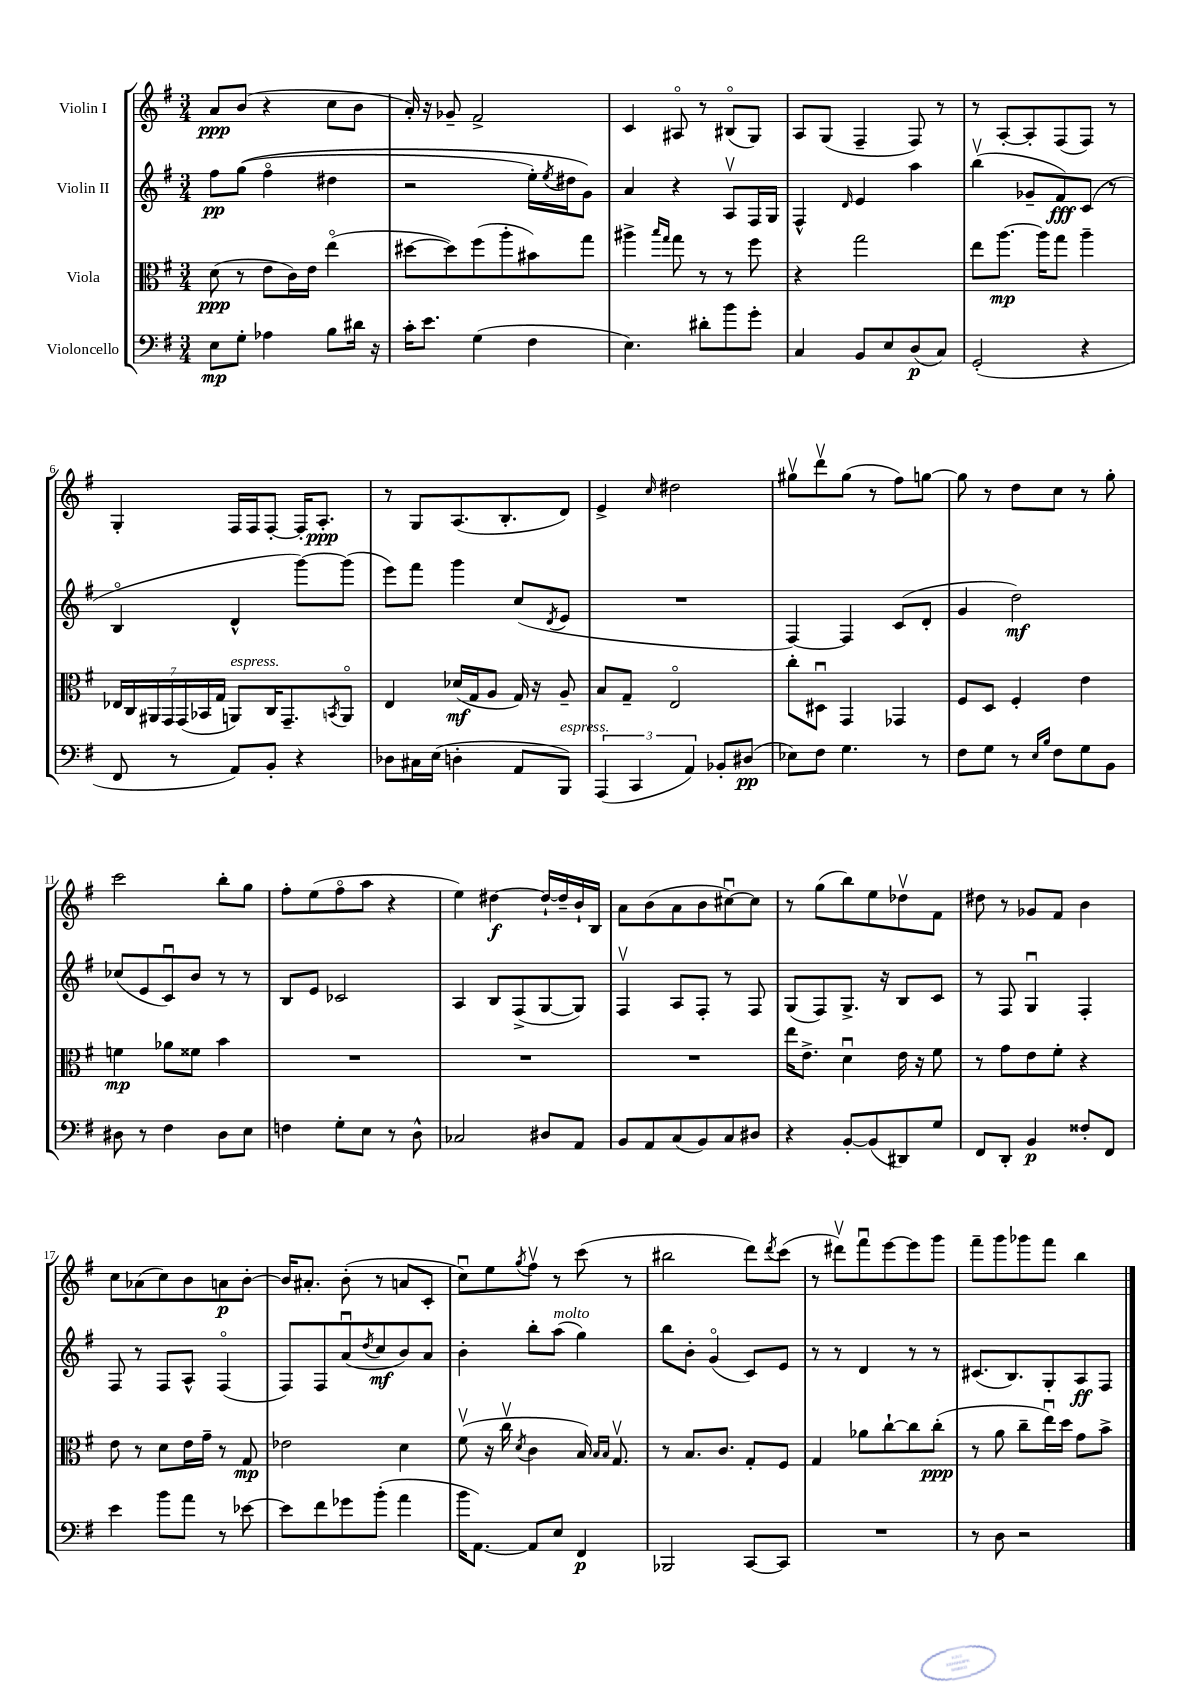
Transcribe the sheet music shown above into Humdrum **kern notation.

**kern	**kern	**kern	**kern
*staff4	*staff3	*staff2	*staff1
*clefF4	*clefC3	*clefG2	*clefG2
*k[f#]	*k[f#]	*k[f#]	*k[f#]
*M3/4	*M3/4	*M3/4	*M3/4
8E	(8d	8ff#	8a
8G'	8r	&((8gg	(8b
4A-	8e	4ff#o	4r
.	16c)	.	.
.	16e	.	.
8B	(4eeo	4dd#	8cc
16d#	.	.	8b
16r	.	.	.
=	=	=	=
16c'	[8dd#	2r	16a')
8.e	.	.	16r
.	8dd#])	.	8g-~
(4G	(8ff#	.	2f#^
.	8aa'	.	.
4F#	8b#)	16ee')	.
.	.	8qee	.
.	.	16dd#	.
.	8gg	8g&)	.
=	=	=	=
4.E)	4aa#^	4a	4c
.	16qqbb	.	.
.	16qqgg	.	.
.	8gg	4r	8A#o
8d#'	8r	.	8r
8b	8r	8Av	(8B#o
8g'	8ff#	16F#	8G)
.	.	16G	.
=	=	=	=
4C	4r	4F#^^	8A
.	.	.	(8G
.	.	16qqd	.
8BB	2gg	4e	4F#~
8E	.	.	.
(8D	.	4aa	8F#)
8C)	.	.	8r
=	=	=	=
(2GG'	8ee	(4bbv	8r
.	[8.aa	.	[8A'
.	.	8g-~	8A']
.	16aa]	.	.
.	8gg	8f#)	(8F#
4r	4aa~	(8c	8F#)
.	.	8r	8r
=	=	=	=
8FF#	28E-	4Bo	4G'
.	28C	.	.
.	28AA#	.	.
.	28GG	.	.
8r	.	.	.
.	(28GG	.	.
.	28BB-	.	.
.	28G	.	.
8AA)	8AA)	4d^^	16F#
.	.	.	16F#
8BB'	16C	.	[8F#'
.	8.GG~	.	.
4r	.	[8ggg)	16F#']
.	.	.	8.A'
.	8qBB	.	.
.	8AAo	(8ggg]	.
=	=	=	=
8D-	4E	8eee)	8r
16C#	.	8fff#	8G
(16E	.	.	.
4D'	(16d-	4ggg	(8.A
.	16G	.	.
.	8A	.	.
.	.	.	8.B'
8AA	16G)	(8cc	.
.	16r	.	.
.	.	8qd	.
8BBB)	8A~	8e	8d)
=	=	=	=
(6AAA	8B	2.r	4e^
.	8G~	.	.
6CC	.	.	.
.	.	.	16qqcc
.	2Eo	.	2dd#
6AA)	.	.	.
8BB-'	.	.	.
(8D#	.	.	.
=	=	=	=
8E-)	8cc'	[4F#)	8gg#v
8F#	8D#u	.	8dddv
4.G	4GG	4F#]	(8gg#
.	.	.	8r
.	4GG-	(8c	8ff#)
8r	.	8d'	[8gg
=	=	=	=
8F#	8F#	4g	8gg]
8G	8D	.	8r
8r	4F#'	2dd)	8dd
16qqE	.	.	.
16qqB	.	.	.
8F#	.	.	8cc
8G	4e	.	8r
8BB	.	.	8gg'
=	=	=	=
8D#	4f	(8cc-	2ccc
8r	.	8e	.
4F#	8a-	8cu)	.
.	8f##	8b	.
8D#	4b	8r	8bb'
8E	.	8r	8gg
=	=	=	=
4F	2.r	8B	8ff#'
.	.	8e	(8ee
8G'	.	2c-	8ff#o
8E	.	.	8aa
8r	.	.	4r
8D^^	.	.	.
=	=	=	=
2C-	2.r	4A	4ee)
.	.	8B	[4dd#
.	.	(8F#^	.
8D#	.	[8G	16dd#`_
.	.	.	16dd#~]
8AA	.	8G])	16b`
.	.	.	16B
=	=	=	=
8BB	2.r	4F#v	8a
8AA	.	.	(8b
(8C	.	8A	8a
8BB)	.	8F#'	8b
8C	.	8r	[8cc#u)
8D#	.	8F#	8cc#]
=	=	=	=
4r	16ee	(8G	8r
.	8.e^	.	.
.	.	8F#)	(8gg
[8BB'	4du	8.G^	8bb)
(8BB]	.	.	8ee
.	.	16r	.
8DD#)	16e	8B	8dd-v
.	16r	.	.
8G	8f#	8c	8f#
=	=	=	=
8FF#	8r	8r	8dd#
8DD'	8g	8F#	8r
4BB	8e	4Gu	8g-
.	8f#'	.	8f#
8F##'	4r	4F#'	4b
8FF#	.	.	.
=	=	=	=
4e	8e	8F#	8cc
.	8r	8r	(8a-
8b	8d	8F#	8cc)
8a	16e	8A^^	8b
.	16g~	.	.
8r	8r	(4F#o	8a
[8e-	8G	.	[8b'
=	=	=	=
8e-]	2e-	8F#)	16b]
.	.	.	8.a#'
8f#	.	8F#	.
8g-	.	(8au	(8b'
.	.	8qdd	.
(8b'	.	8cc	8r
4a	4d	8b)	8a
.	.	8a	8c'
=	=	=	=
16b	(8f#v	4b'	8ccu)
[8.AA)	.	.	.
.	16r	.	8ee
.	16ccv	.	.
.	8qd	.	8qgg
8AA]	4c	8bb'	8ff#v
8E	.	(8aa	8r
4FF#	16B)	4gg)	(8ccc
.	16qqB	.	.
.	16qqB	.	.
.	8.Gv	.	.
.	.	.	8r
=	=	=	=
2BBB-	8r	8bb	2bb#
.	8.B	8b'	.
.	.	(4go	.
.	8.c	.	.
[8CC	8G'	8c)	8ddd)
.	.	.	8qddd
8CC]	8F#	8e	(8ccc
=	=	=	=
2.r	4G	8r	8r
.	.	8r	8ddd#v)
.	8a-	4d	8fff#u
.	[8cc`	.	[8eee
.	8cc]	8r	8eee]
.	(8cc'	8r	8ggg
=	=	=	=
8r	8r	(8.c#	8fff#~
8D	8a	.	8ggg
.	.	8.B)	.
2r	8cc~	.	8ggg-
.	16eeu)	8G'	8fff#
.	16dd	.	.
.	8g	8A	4bb
.	8b^	8F#	.
==	==	==	==
*-	*-	*-	*-
